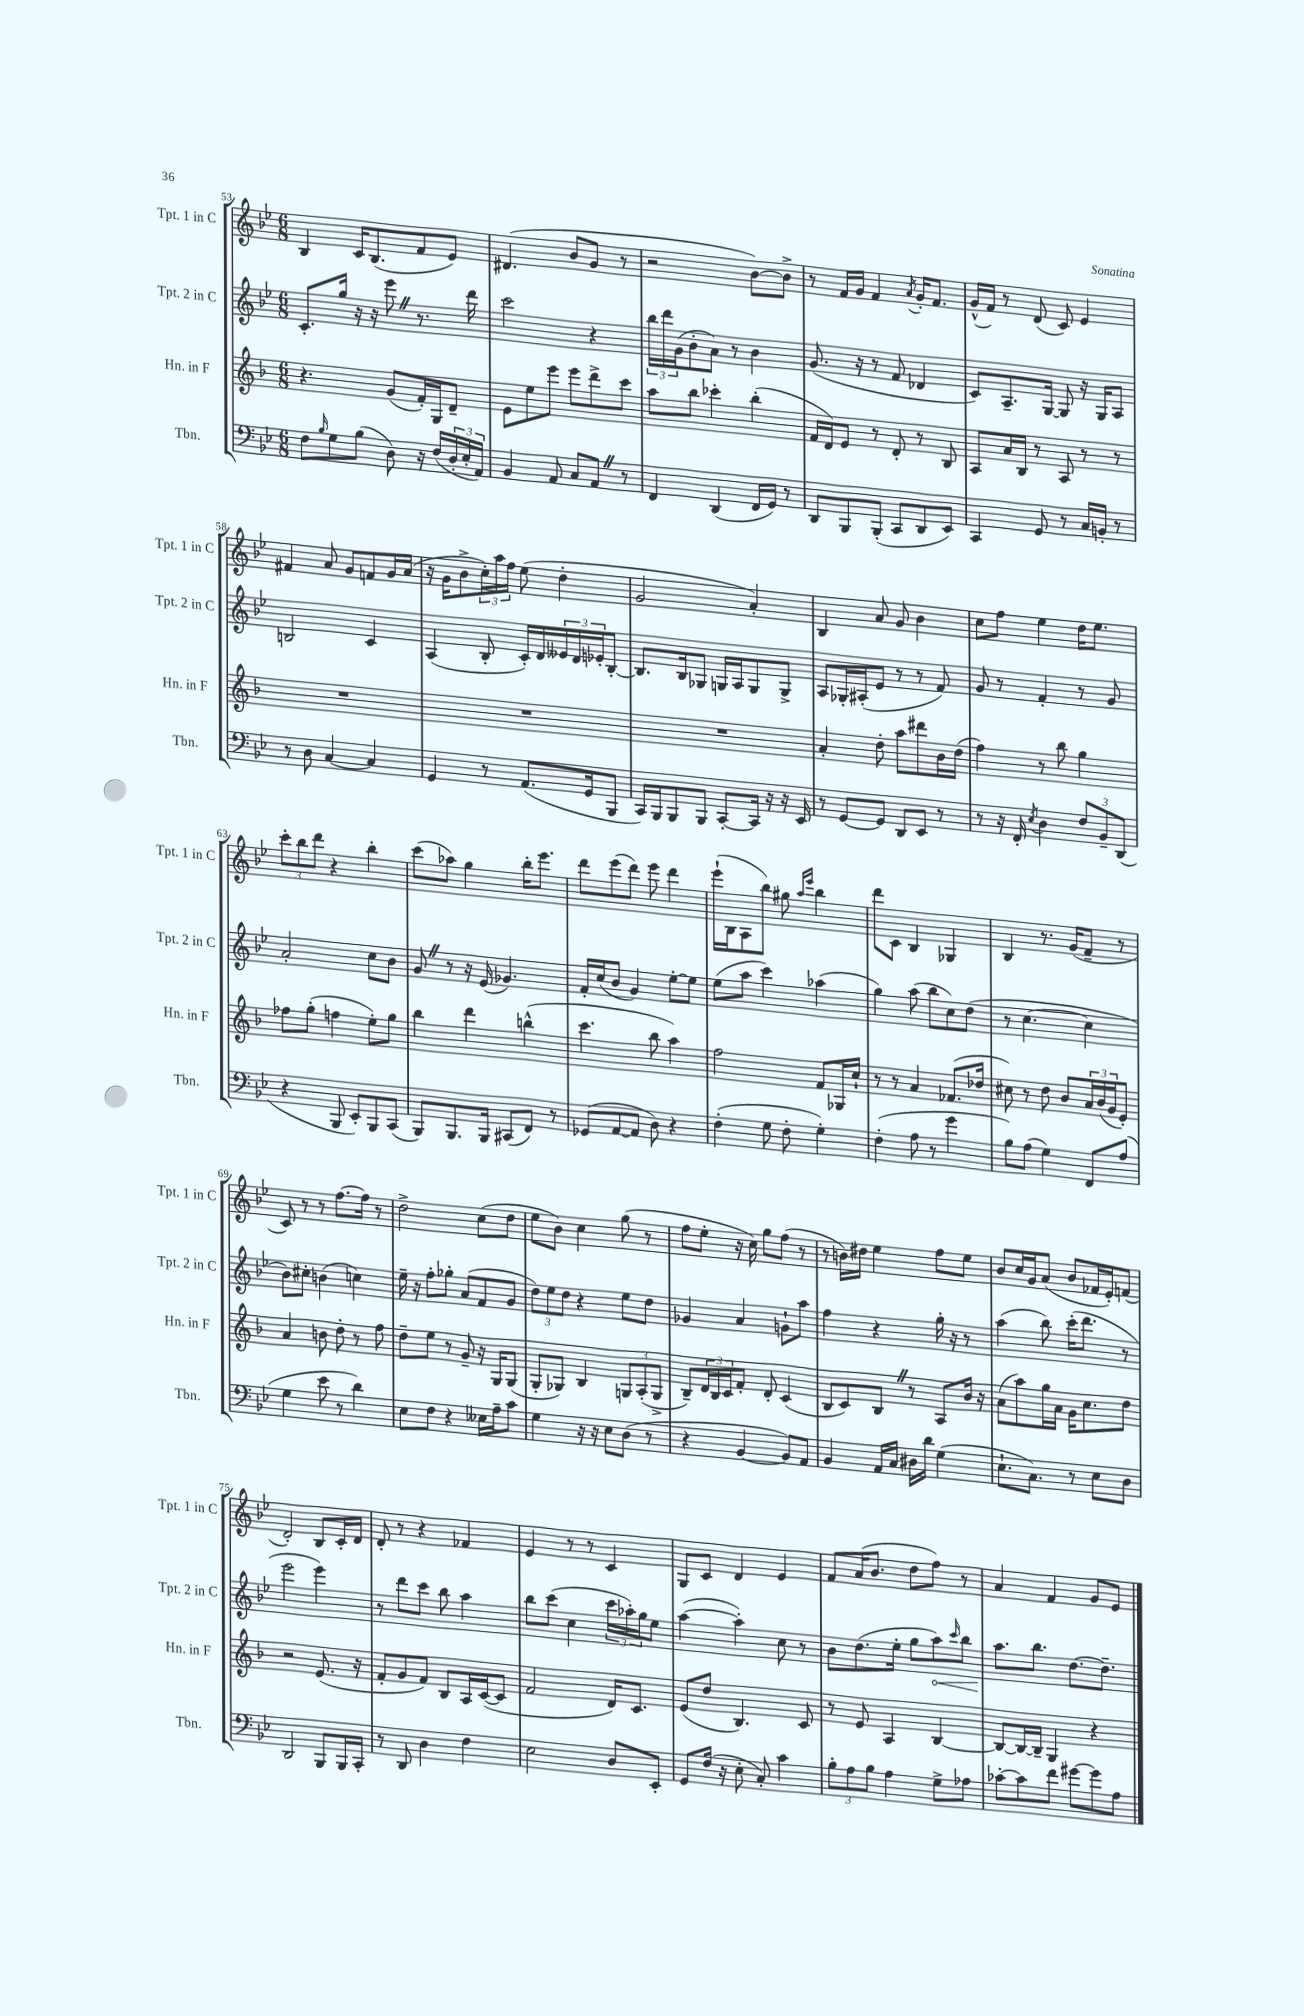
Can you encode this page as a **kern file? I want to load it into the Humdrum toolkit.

**kern	**kern	**kern	**kern
*staff4	*staff3	*staff2	*staff1
*clefF4	*clefG2	*clefG2	*clefG2
*k[b-e-]	*k[b-]	*k[b-e-]	*k[b-e-]
*M6/8	*M6/8	*M6/8	*M6/8
8F\L	4.r	8.c'/L	4B-/
16qqB-/	.	.	.
8G\	.	.	.
.	.	16gg/Jk	.
(8B-\J	.	16r	16c/LK
.	.	16r	(8.B-/
8D\)	(8g/L	8eee-\	.
16r	16f'/L)	8.r	8f/
(16F/LL	16G/J	.	.
24D'/	8d~/J	.	8e-/J)
24E-'/	.	.	.
.	.	16ddd\	.
24AA/JJ)	.	.	.
=	=	=	=
4BB-/	8e\L	2ccc\	(4.d#/
.	8ee\	.	.
8AA/	8eee\J	.	.
8C/L	8eee\L	.	8b-/L
8AA/J	8ddd^\	4r	8g/J
8r	8ccc\J	.	8r
=	=	=	=
4FF/	8aa\L	24bb-\LL	2r
.	.	24ddd\	.
.	.	(24g\J	.
.	8bb-\J	8b-'\	.
(4DD/	4ccc-'\	8a\J)	.
.	.	8r	.
16FF/LL	(4bb-'\	4b-\	[8b-\L)
16GG/JJ)	.	.	.
8r	.	.	8b-^\]J
=	=	=	=
8DD/L	16f/LL	(8.g/	8r
.	16d/J)	.	.
8BBB-/	8e/J	.	16f/LL
.	.	16r	16g/JJ
(8BBB-'/J	8r	8r	4f/
8CC/L	8d'/	8f/	.
.	.	.	8qa/
8DD/	8r	4d-/	16g'/LK
.	.	.	8.f/J
8EE-/J)	8B-/	.	.
=	=	=	=
4CC/	8A/L	8c/L)	(16g^^/LL
.	.	.	16f/JJ)
.	16a/L	8.A~/	8r
.	16B-/JJ	.	.
8GG/	8r	.	(8d/
.	.	[16G/Jk	.
8r	8A/	8G/]	8c/)
16C/LL	8r	16r	4e-/
16BB'/JJ	.	16G/LK	.
8r	8r	8A/J	.
=	=	=	=
8r	2.r	2B/	4f#/
8D\	.	.	.
[4C/	.	.	8a/
.	.	.	8g/L
4C/]	.	4c/	8f/
.	.	.	16g/L
.	.	.	(16a/JJ
=	=	=	=
4GG/	2.r	(4A/	16r
.	.	.	16g\LK
.	.	.	8b-^\
8r	.	8B-'/	24cc'\L)
.	.	.	24aa\
.	.	.	24ff\JJ
(8.AA/L	.	16c'/LL)	(8ee-\
.	.	16d/	.
.	.	24e--/	4dd'\
.	.	24d/	.
16GG/k	.	.	.
.	.	24e-'/J	.
8BBB-/J	.	[8B-'/J	.
=	=	=	=
16CC/LL)	2.r	8.B-/]L	2g/
16BBB-/J	.	.	.
8BBB-/	.	.	.
.	.	16B-/k	.
8BBB-/J	.	8G-/J	.
[8CC'/L	.	16G/LL	.
.	.	16A/J	.
16CC/]Jk	.	8G/	4a'/)
16r	.	.	.
16r	.	8G^/J	.
16EE-/	.	.	.
=	=	=	=
8r	4a'/	8A/L	4B-/
[8GG/L	.	16G-'/L	.
.	.	(16A#'/J	.
8GG/]J	8dd'\	8e-/J	8a/
8DD/L	8aa\L	8r	8g/
8EE-/J	8ddd#\	8r	4b-\
8r	16b-\L	8f/)	.
.	(16dd\JJ	.	.
=	=	=	=
8r	4ff\)	8g/	8cc\L
16r	.	8r	8ff\J
16FF'/	.	.	.
8qE-/	.	.	.
4D\	8r	4f'/	4ee-\
.	8bb-\	.	.
12F/L	4gg\	8r	16dd\LK
.	.	.	8.ee-\J
12BB-~/	.	.	.
.	.	8g/	.
(12DD/J	.	.	.
=	=	=	=
4r	8ff-\L	2a'/	12ccc'\L
.	.	.	12bb-\
.	(8gg'\J	.	.
.	.	.	12ddd\J
8BBB-/	4ff\	.	4r
8EE-'/L)	.	.	.
8BBB-/	8ee'\L)	8cc\L	4bb-'\
(8CC/J	8gg\J	8b-\J	.
=	=	=	=
8BBB-/L)	4bb-\	8g/	(8ccc\L
8.BBB-/	.	8r	8aa-\J)
.	4ddd\	16r	4gg\
16BBB-/Jk	.	(16e-/	.
(8CC#/L	.	4.g-/)	.
8FF/J)	(4bb^^\	.	16bb-'\LK
.	.	.	8.eee-\J
8r	.	.	.
=	=	=	=
(8GG-/L	4.ccc\	16f'/LL	8ddd\L
.	.	(16cc/J	.
[8AA/	.	8b-/J	(8eee-\
8AA/]J	.	4g/)	8ddd\J)
8D\)	8bb-\	.	8eee-\
4r	4aa\)	[8ee-'\L	4ddd\
.	.	8ee-\]J	.
=	=	=	=
(4F'\	2ff\	(8ee-\L	(16eee-`\LL
.	.	.	16B-\J
.	.	8aa\J	8A\
8G\	.	4ccc\)	8bb-\J)
8F'\	.	.	8gg#\
.	.	.	16qqaa/LL
.	.	.	16qqeee-/JJ
4G'\)	8f/L	(4aa-\	4bb-\
.	16G-/L	.	.
.	16cc`/JJ	.	.
=	=	=	=
(4F'\	8r	4gg\)	8ddd\L
.	8r	.	8c\J
8A\	4a/	(8aa\	4B-/
8r	.	8bb-\L	.
4g\	(8.f-/L	8cc\)	4G-/
.	.	(8dd\J	.
.	16dd-/Jk	.	.
=	=	=	=
8B-\L)	8cc#\)	8r	4B-/
(8A\J	8r	[4.cc\	.
4G\)	8dd\	.	8.r
.	8b-/L	.	.
.	.	.	(16g/LK
8FF/L	24a/L	4cc\]	8f~/J
.	(24b-/	.	.
.	24g/J	.	.
(8A/J	8e'/J)	.	8r
=	=	=	=
4G\	4a/	8b-\L)	8c/)
.	.	8cc#'\J	8r
8e-\	8b\	(4b\	8r
8r	8dd'\	.	[8.ff\L
4d\)	8r	4cc\)	.
.	.	.	16ff\]Jk
.	8ff\	.	8r
=	=	=	=
8E-\L	8dd~\L	16ee-~\	2dd^\
.	.	16r	.
8F\J	8ee\J	8ff'\L	.
4r	8r	8gg-'\J	.
.	8g~/	(8a/L	.
16E--\LL	16r	8f/	(8cc\L
16A~\J	16G/LK	.	.
8c\J	(8G/J	8g/J	8dd\J
=	=	=	=
4G\	8G'/L	12dd\L)	8ee-\L
.	.	12ee-\	.
.	8G-/J)	.	8b-\J)
.	.	12dd\J	.
16r	4B-/	4r	4cc\
16r	.	.	.
8E-\L	.	.	.
(8D\J	12G/L	8ee-\L	(8gg\
.	(12A'/	.	.
8r	.	8dd\J	8r
.	12G^/J	.	.
=	=	=	=
4r	8B-~/L)	4g-/	8ff\L
.	24d/L	.	8ee-'\J
.	24B-/	.	.
.	24c/J	.	.
[4BB-/	8f'/J	4a/	16r
.	.	.	16cc\)
.	8d'/	.	8gg\L
8BB-/]L)	(4c/	8g`\L	(8ff\J
8AA/J	.	8aa\J	8r
=	=	=	=
4BB-/	8B-/L	4ff\	8r
.	8c/)	.	16b\LL)
.	.	.	16dd#\JJ
16AA/LL	8B-/J	4r	4ee-\
16C/JJ	.	.	.
16D#\LL	8r	.	.
16d\JJ	.	.	.
(4G\	8A/L	16gg'\	8ff\L
.	.	16r	.
.	16b-/Jk	8r	8ee-\J
.	16r	.	.
=	=	=	=
8.E-`\L	(8a\L	(4aa\	8b-/L
.	8aa\)	.	16cc/L
8.C\J)	.	.	16g/J
.	16gg\L	8bb-\)	(8a/J
.	16a\JJ	.	.
8r	16g\LK	(16ccc'\LK	8b-/L
.	8.cc\	8.ddd\J	.
8E-\L	.	.	16f-/L
.	.	.	16e-'/J)
8D\J	8dd\J	8r	(8f/J
=	=	=	=
2DD/	2r	2eee-\	2d'/)
8BBB-/L	(8.e/	4eee-\)	8B-/L
16BBB-/L	.	.	16c'/L
16CC'/JJ	16r	.	16d/JJ
=	=	=	=
8r	8f'/L	8r	8d'/
8DD/	8g/	8ddd\L	8r
4D\	8f/J)	8ccc\J	4r
.	8B-/L	8bb-\	.
4F\	16A/L	4aa\	4f-/
.	([16c/J	.	.
.	8c/]J	.	.
=	=	=	=
2E-\	2f/	8bb-\L	4e-/
.	.	(8ccc\J	.
.	.	4cc\	8r
.	.	.	8r
8D/L	16d/LK)	24ccc\LL	4c/
.	.	24aa-'\)	.
.	8.c/J	.	.
.	.	24gg\J	.
8EE-'/J	.	8ee-\J	.
=	=	=	=
8GG/L	(8e/L	([4aa\	8G/L
(16F/Jk	8dd/J	.	8c/J
16r	.	.	.
8E-'\	4.B-/)	4aa'\])	4d/
8C'/)	.	.	.
4c\	.	8cc\	4e-/
.	8c/	8r	.
=	=	=	=
12B-'\L	8r	8b-\L	8f/L
12A\	.	.	.
.	8e/	(8.dd\	(16a/K
12B-\J	.	.	.
.	.	.	8.b-/J
4A\	4A/	.	.
.	.	16ee-'\Jk	.
.	.	8gg\L	8dd\L
8G^\L	[4B-/	8aa\)	8ff\J)
.	.	16qqccc/	.
8A-\J	.	8bb-\J	8r
=	=	=	=
[8c-'\L	8B-/_L	8.aa\L	4a/
8c-\]	16B-/_L	.	.
.	16B-~/]JJ	8.bb-\J	.
8f\J	4G/	.	4f/
[8g#\L	.	[8.dd\L	.
8g#\]	4r	.	8g/L
.	.	8.dd~\]J	.
8A\J	.	.	8e-/J
==	==	==	==
*-	*-	*-	*-
